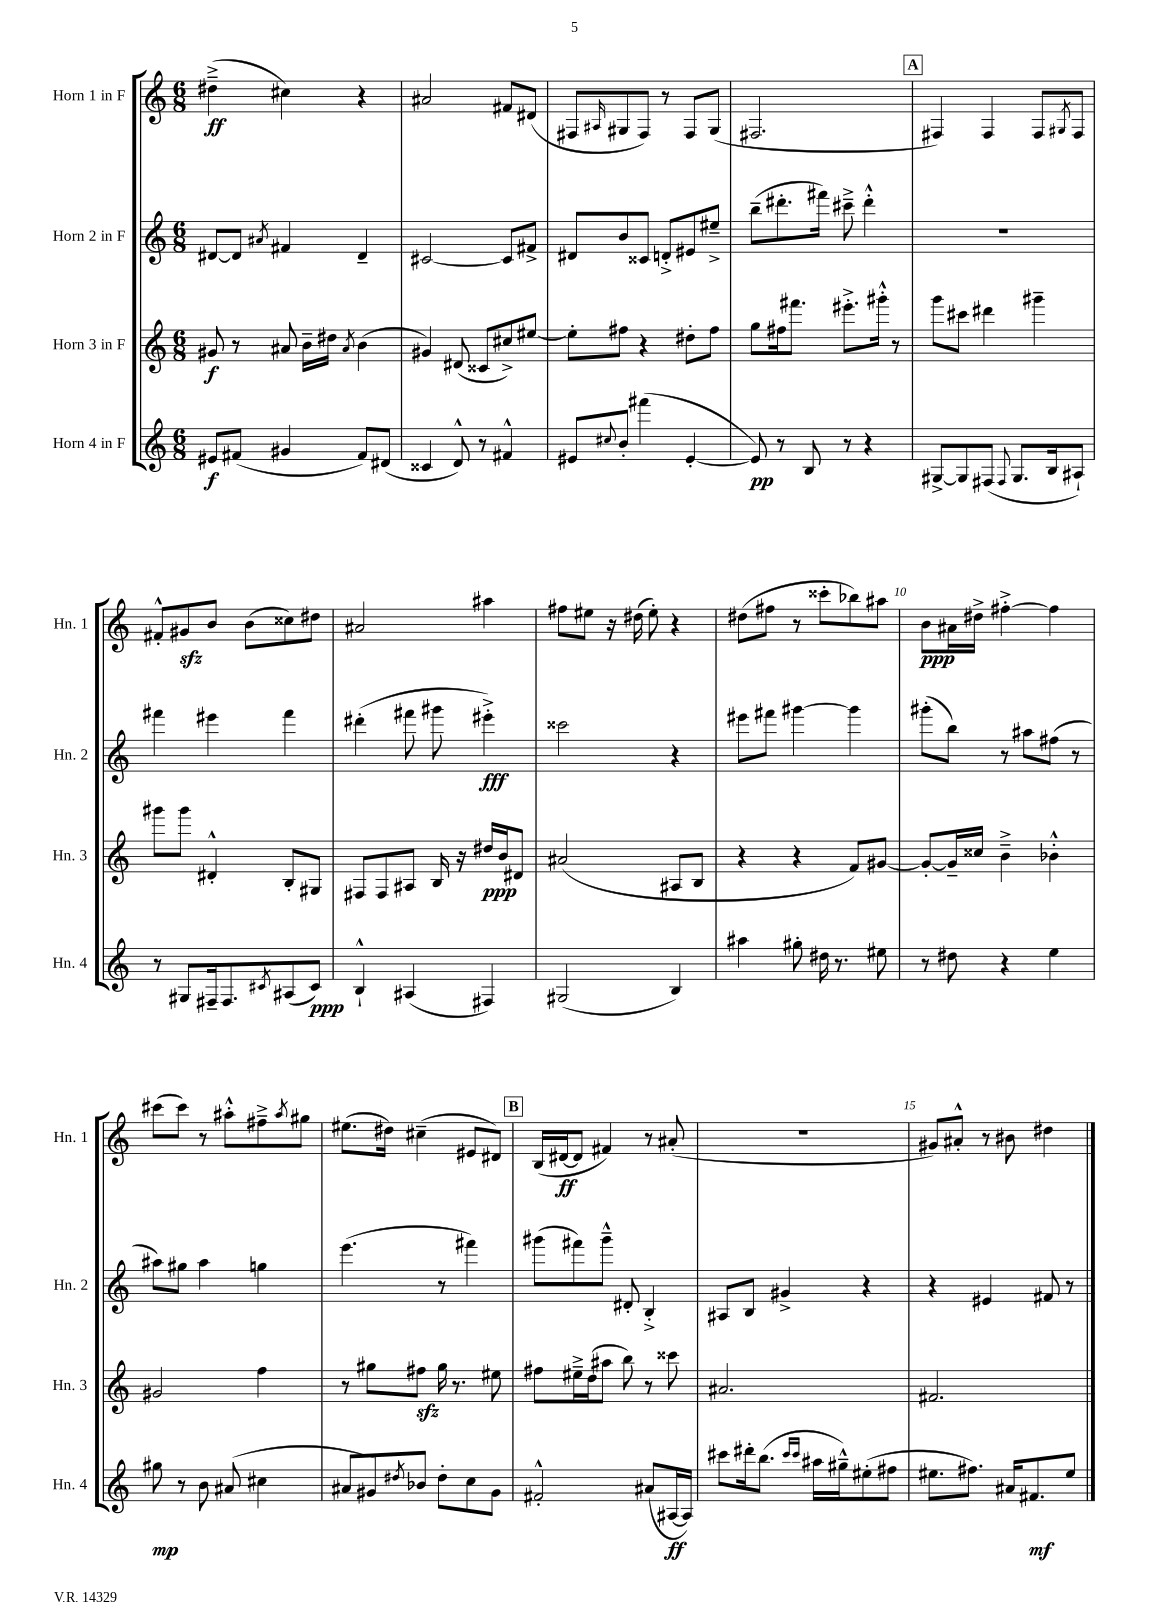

**kern	**kern	**kern	**kern
*staff4	*staff3	*staff2	*staff1
*clefG2	*clefG2	*clefG2	*clefG2
*k[]	*k[]	*k[]	*k[]
*M6/8	*M6/8	*M6/8	*M6/8
8e#	8g#	[8d#	(4dd#~^
(8f#	8r	8d#]	.
.	.	8qa#	.
4g#	8a#	4f#	4cc#)
.	16b~	.	.
.	16dd#	.	.
.	8qa#	.	.
8f#)	(4b	4d#~	4r
(8d#	.	.	.
=	=	=	=
4c##	4g#)	[2c#	2a#
8d^^)	(8d#	.	.
8r	8c##	.	.
4f#^^	8cc#^)	8c#]	8f#
.	[8ee#	8f#^	(8d#
=	=	=	=
8e#	8ee#']	8d#	8F#
8qqcc#	.	.	16qqA#
8b'	8ff#	8b	8G#
(4fff#	4r	8c##	8F#)
.	.	8d'^	8r
[4e#'	8dd#'	8e#	8F#
.	8ff#	8ee#~^	(8G#
=	=	=	=
8e#])	8gg	(8bb~	2.F#
8r	16ff#	8.ddd#'	.
.	8.fff#	.	.
8B	.	.	.
.	.	16fff#)	.
8r	8.eee#'^	8ccc#~^	.
4r	.	4ddd#'^^	.
.	16ggg#'^^	.	.
.	8r	.	.
=	=	=	=
[8G#^	8ggg	2.r	4F#)
8G#]	8ccc#	.	.
(8F#	4ddd#	.	4F#
8qqF#	.	.	.
8.G#	.	.	.
.	4ggg#~	.	8F#
16B	.	.	.
.	.	.	8qG#
8A#`)	.	.	8F#
=	=	=	=
8r	8ggg#	4fff#	8f#'^^
8G#	8ggg#	.	8g#
16F#~	4d#'^^	4eee#	8b
8.F#	.	.	.
.	.	.	(8b
8qc#	.	.	.
(8A#	8B'	4fff#	8cc##)
8c#)	8G#	.	8dd#
=	=	=	=
4B`^^	8F#	(4ddd#'	2a#
.	8F#	.	.
(4A#	8A#	8fff#	.
.	16B	8ggg#	.
.	16r	.	.
4F#)	16dd#	4eee#'^)	4aa#
.	16b	.	.
.	8d#	.	.
=	=	=	=
(2G#	(2a#	2ccc##	8ff#
.	.	.	8ee#
.	.	.	16r
.	.	.	(16dd#
.	.	.	8ee#')
4B)	8A#	4r	4r
.	8B	.	.
=	=	=	=
4aa#	4r	8eee#	(8dd#
.	.	8fff#	8ff#
8gg#'	4r	[4ggg#	8r
16dd#	.	.	8ccc##'
8.r	.	.	.
.	8f)	4ggg#]	8bb-)
8ee#	[8g#	.	8aa#
=	=	=	=
8r	8g#'_	(8ggg#'	8b
8dd#	16g#~]	8bb)	16a#
.	16cc##	.	16dd#^
4r	4b~^	8r	[4ff#'^
.	.	8aa#	.
4ee	4b-'^^	(8ff#	4ff#]
.	.	8r	.
=	=	=	=
8gg#	2g#	8aa#)	(8ccc#
8r	.	8gg#	8ccc#)
8b	.	4aa#	8r
(8a#	.	.	8aa#'^^
4cc#	4ff	4gg	8ff#~^
.	.	.	8qaa#
.	.	.	8gg#
=	=	=	=
8a#	8r	(4.eee	(8.ee#
8g#)	8gg#	.	.
.	.	.	16dd#)
8qdd#	.	.	.
8b-	8ff#	.	(4cc#~
8dd#'	16gg#	8r	.
.	8.r	.	.
8cc	.	4fff#)	8e#
8g#	8ee#	.	8d#)
=	=	=	=
2f#'^^	8ff#	(8ggg#	(16B
.	.	.	[16d#
.	16ee#~^	8fff#)	8d#]
.	(16dd	.	.
.	8aa#	8ggg#~^^	4f#)
.	8bb)	8d#'	.
(8a#	8r	4B'^	8r
[16A#	8ccc##	.	(8a#'
16A#])	.	.	.
=	=	=	=
8ccc#	2.a#	8A#	2.r
16ddd#'	.	8B	.
(8.bb	.	.	.
.	.	4g#^	.
16qqccc#	.	.	.
16qqccc#	.	.	.
16aa#	.	.	.
16gg#~^^)	.	.	.
(8ee#'	.	4r	.
8ff#	.	.	.
=	=	=	=
8.ee#	2.f#	4r	8g#)
.	.	.	8a#'^^
8.ff#)	.	.	.
.	.	4e#	8r
16a#	.	.	8b#
8.f#	.	.	.
.	.	8f#	4dd#
8ee#	.	8r	.
==	==	==	==
*-	*-	*-	*-
